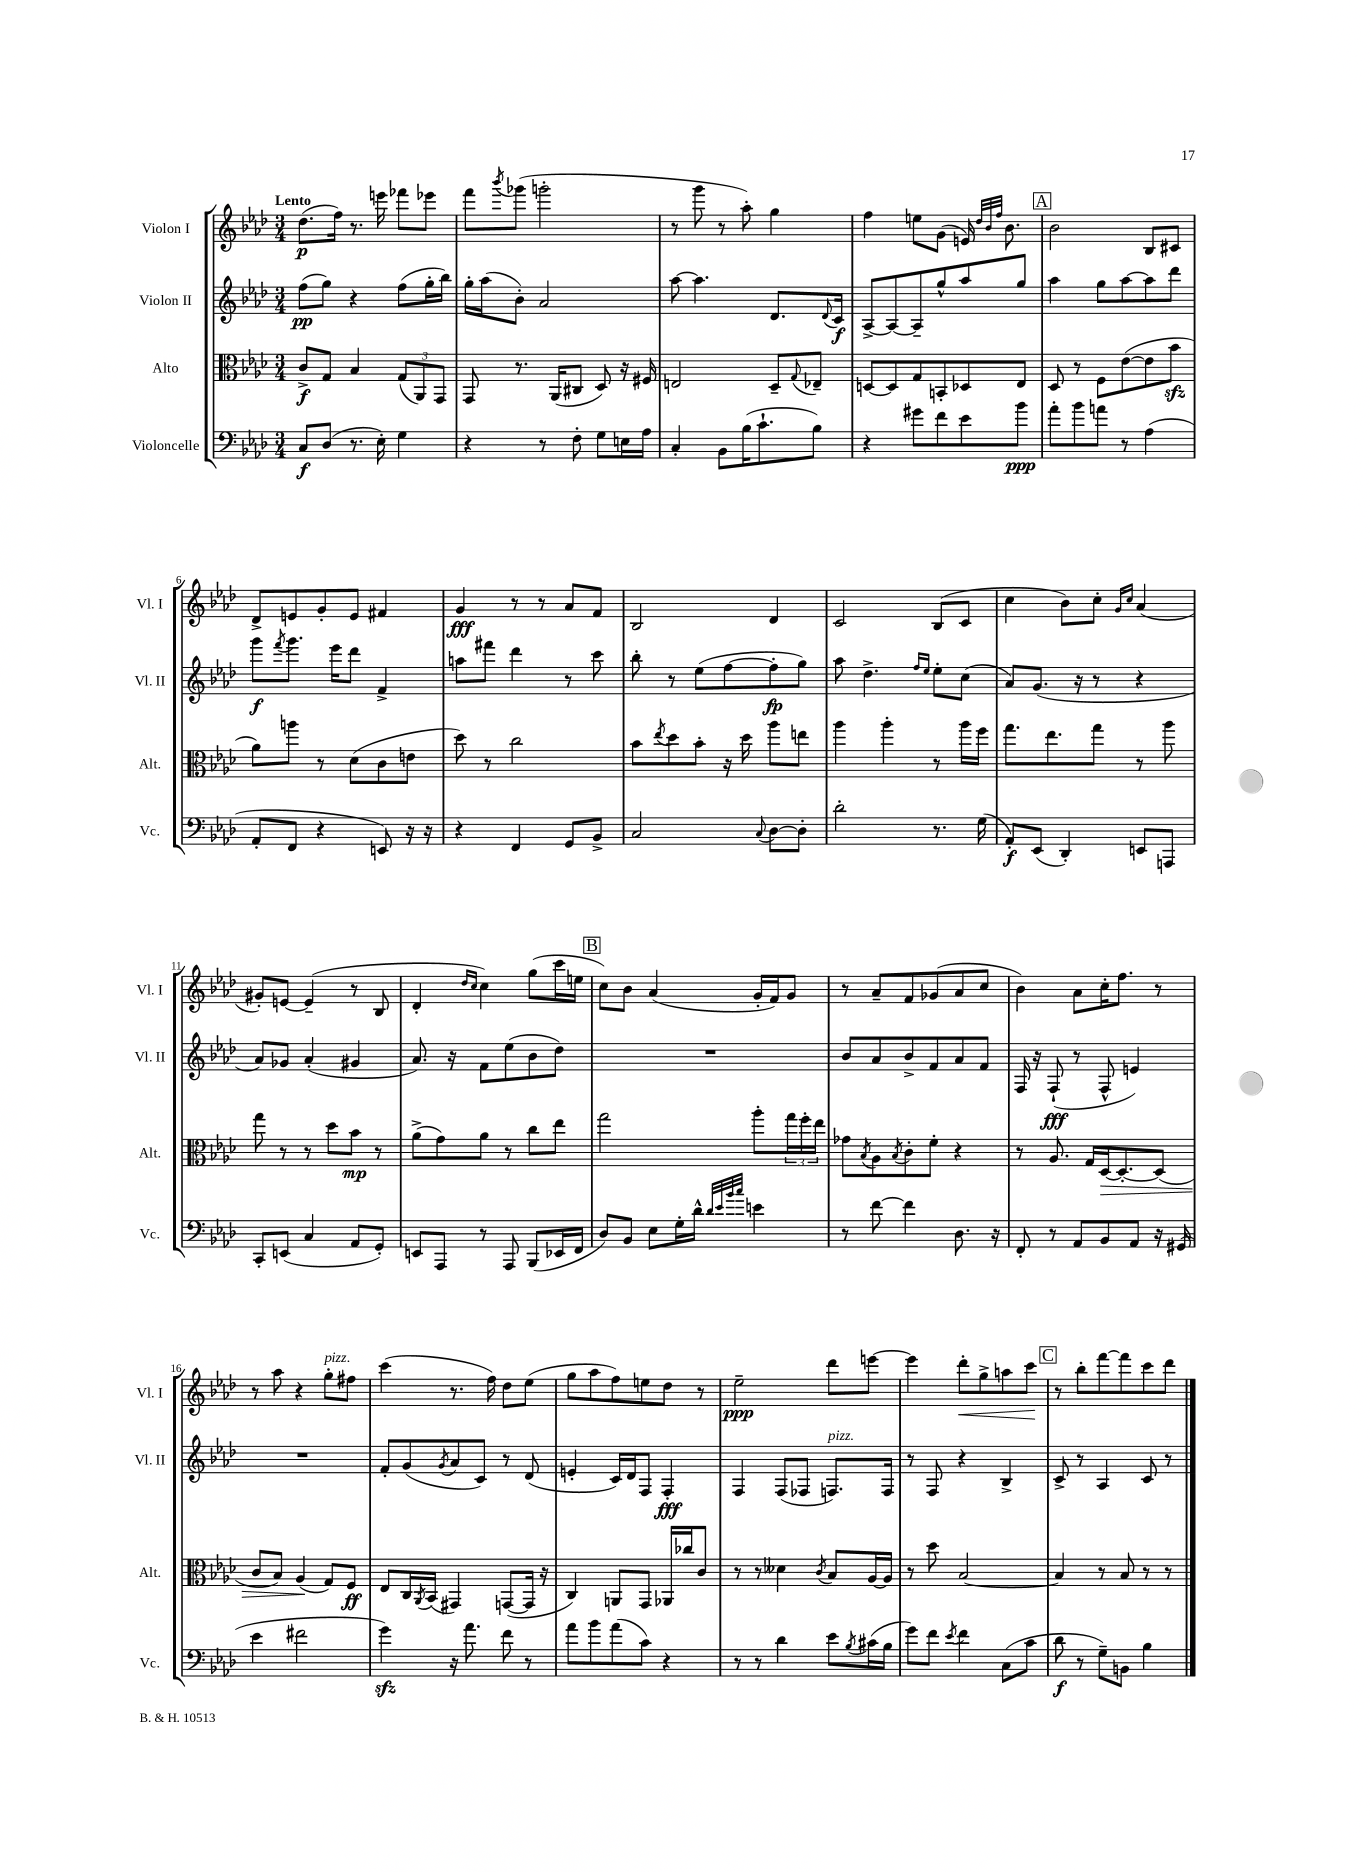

**kern	**kern	**kern	**kern
*staff4	*staff3	*staff2	*staff1
*clefF4	*clefC3	*clefG2	*clefG2
*k[b-e-a-d-]	*k[b-e-a-d-]	*k[b-e-a-d-]	*k[b-e-a-d-]
*M3/4	*M3/4	*M3/4	*M3/4
8C/L	8c^/L	(8ff\L	(8.dd-\L
(8D-/J	8G/J	8gg\J)	.
.	.	.	16ff\Jk)
8.r	4B-/	4r	8.r
16E-'\)	.	.	16eee\
4G\	(12G/L	(8ff\L	8fff-\L
.	12AA-/)	.	.
.	.	16gg'\L	8eee-\J
.	12GG/J	.	.
.	.	16bb-\JJ)	.
=	=	=	=
4r	8GG/	16gg'\LL	8fff\L
.	.	(16aa-\J	.
.	.	.	8qbbb-/
.	8.r	8b-'\J)	(8ggg-\J
8r	.	2a-/	2ggg'\
.	(16AA-/LK	.	.
8F'\	8C#/J	.	.
8G\L	8D-/)	.	.
16E\L	16r	.	.
16A-\JJ	16F#/	.	.
=	=	=	=
4C'/	2E/	[8aa-\	8r
.	.	4.aa-\]	8ggg\
8BB-\L	.	.	8r
(16B-\K	.	.	8aa-'\)
8.c`\	.	.	.
.	8D-~/L	8.d-/L	4gg\
.	8qqG/	.	.
8B-\J)	8E-~/J	.	.
.	.	8qqd-/	.
.	.	16c/Jk	.
=	=	=	=
4r	[8D/L	[8A-^/L	4ff\
.	8D/]	8A-/_	.
8g#\L	8G/	8A-~/]	8ee\L
8f\	8BB'/	8gg^^/	(8g\J
8e-\	8D-/	8aa-/	16e/)
.	.	.	32qqdd-/LLL
.	.	.	32qqb-/
.	.	.	32qqff/JJJ
.	.	.	8.b-\
8b-\J	8E-/J	8gg/J	.
=	=	=	=
8a-'\L	8D-/	4aa-\	2b-\
8b-\	8r	.	.
8a\J	8F\L	8gg\L	.
8r	([8e-\	[8aa-\	.
(4A-\	8e-\]	8aa-\]	8B-/L
.	8b-\J	8ddd-\J	8c#/J
=	=	=	=
8AA-'/L	8a-\L)	8ggg\L	8d-^/L
.	.	8qfff/	.
8FF/J	8aa\J	8.ggg\J	8e/
4r	8r	.	8g'/
.	.	16eee-\LK	.
.	(8d-\L	8ddd-\J	8e/J
8EE/)	8c\	4f^/	4f#/
16r	8e\J	.	.
16r	.	.	.
=	=	=	=
4r	8dd-\)	8aa\L	4g/
.	8r	8fff#\J	.
4FF/	2cc\	4ddd-\	8r
.	.	.	8r
8GG/L	.	8r	8a-/L
8BB-^/J	.	8ccc\	8f/J
=	=	=	=
2C/	8b-\L	8bb-'\	2B-/
.	8qee-/	.	.
.	8dd-\	8r	.
.	8b-'\J	(8ee-\L	.
.	16r	[8ff\	.
.	16dd-\	.	.
8qqC/	.	.	.
[8D-\L	8aa-\L	8ff'\]	4d-/
8D-'\]J	8ee\J	8gg\J)	.
=	=	=	=
2d-'\	4aa-\	8aa-\	2c/
.	.	4.dd-^\	.
.	4aa-'\	.	.
.	.	16qqff/LL	.
.	.	16qqee-/JJ	.
8.r	8r	8ee-'\L	(8B-/L
.	16aa-\LL	(8cc\J	8c/J
(16G\	16ff\JJ	.	.
=	=	=	=
8AA-'/L)	8.gg\L	8a-/L)	4cc\
(8EE-/J	.	(8.g/J	.
.	8.ee-\	.	.
4DD-'/)	.	.	8b-\L)
.	.	16r	.
.	8gg\J	8r	8cc'\J
.	.	.	16qqg/LL
.	.	.	16qqcc/JJ
8EE/L	8r	4r	(4a-/
8AAA/J	8aa-\	.	.
=	=	=	=
8CC'/L	8gg\	8a-/L)	8g#'/L)
(8EE/J	8r	8g-/J	[8e/J
4C/	8r	(4a-'/	(4e~/]
.	8dd-\L	.	.
8AA-/L	8b-\J	4g#/	8r
8GG'/J)	8r	.	8B-/
=	=	=	=
8EE/L	(8a-^\L	8.a-/)	4d-'/
8AAA-/J	8g\)	.	.
.	.	16r	.
.	.	.	16qqdd-/LL
.	.	.	16qqcc/JJ
8r	8a-\J	8f\L	4cc\)
8AAA-/	8r	(8ee-\	.
(8BBB-/L	8cc\L	8b-\	(8gg\L
16EE-/L	8ee-\J	8dd-\J)	16ccc\L
16FF/JJ	.	.	16ee\JJ
=	=	=	=
8D-/L)	2gg\	2.r	8cc\L)
8BB-/J	.	.	8b-\J
8E-\L	.	.	(4a-/
16G'\L	.	.	.
16d-^^\JJ	.	.	.
32qqd-/LLL	.	.	.
32qqe-/	.	.	.
32qqb-/	.	.	.
32qqcc/JJJ	.	.	.
4e\	8aa-'\L	.	16g'/LL
.	.	.	16f/J)
.	24gg\L	.	8g/J
.	24ff'\	.	.
.	24ee-\JJ	.	.
=	=	=	=
8r	8g-\L	8b-/L	8r
.	8qB-/	.	.
[8f\	8A-\	8a-/	8a-~/L
.	8qB-/	.	.
4f\]	8c'\	8b-^/	8f/
.	8f'\J	8f/	(8g-/
8.D-\	4r	8a-/	8a-/
.	.	8f/J	8cc/J
16r	.	.	.
=	=	=	=
8FF'/	8r	16F/	4b-\)
.	.	16r	.
8r	8.A-/	(8F`/	.
8AA-/L	.	8r	8a-\L
.	16G/LL	.	.
8BB-/	[16D-/J	8F^^/	16cc'\K
.	8.D-'/_	.	8.ff\J
8AA-/J	.	4e/)	.
16r	(8D-/]J	.	8r
(16GG#/	.	.	.
=	=	=	=
4e-\	8c/L	2.r	8r
.	8B-/J)	.	8aa-\
2f#\	(4A-/	.	4r
.	8G/L)	.	8gg'\L
.	8F/J	.	8ff#\J
=	=	=	=
4g\)	8E-/L	8f'/L	(4ccc\
.	16C/L	(8g/	.
.	8qAA-/	.	.
.	(16BB-/JJ	.	.
.	.	8qg/	.
16r	4GG#/)	8a-/	8.r
8.a-\	.	.	.
.	.	8c/J)	.
.	.	.	16ff\)
8f\	([8GG/L	8r	8dd-\L
8r	16GG/]Jk	(8d-/	(8ee-\J
.	16r	.	.
=	=	=	=
8a-\L	4C/)	4e'/	8gg\L
8b-\	.	.	8aa-\
(8a-\	8AA/L	16c/LL)	8ff\)
.	.	16d-/J	.
8c\J)	8GG/J	8F/J	8ee\
4r	16AA-/LL	4F'/	8dd-\J
.	16cc-/J	.	.
.	8c/J	.	8r
=	=	=	=
8r	8r	4F/	2ee-~\
8r	8r	.	.
4d-\	4d--\	(8F/L	.
.	.	8F-/J	.
.	8qc/	.	.
8e-\L	8B-/L	8.F/L)	8ddd-\L
8qB-/	.	.	.
(16c#\L	[16A-/L	.	[8eee\J
16B-\JJ	16A-/]JJ	16F/Jk	.
=	=	=	=
8g\L)	8r	8r	4eee\]
8f\J	8dd-\	8F/	.
8qe-/	.	.	.
4f\	[2B-/	4r	8ddd-'\L
.	.	.	8gg^\
(8C\L	.	4B-^/	8aa\
8c\J	.	.	8ccc\J
=	=	=	=
8d-\	4B-/]	8c^/	8r
8r	.	8r	8bb-'\L
8G~\L)	8r	4A-/	[8fff\
8BB\J	8B-/	.	8fff\]
4B-\	8r	8c/	8ccc\
.	8r	8r	8ddd-\J
==	==	==	==
*-	*-	*-	*-
